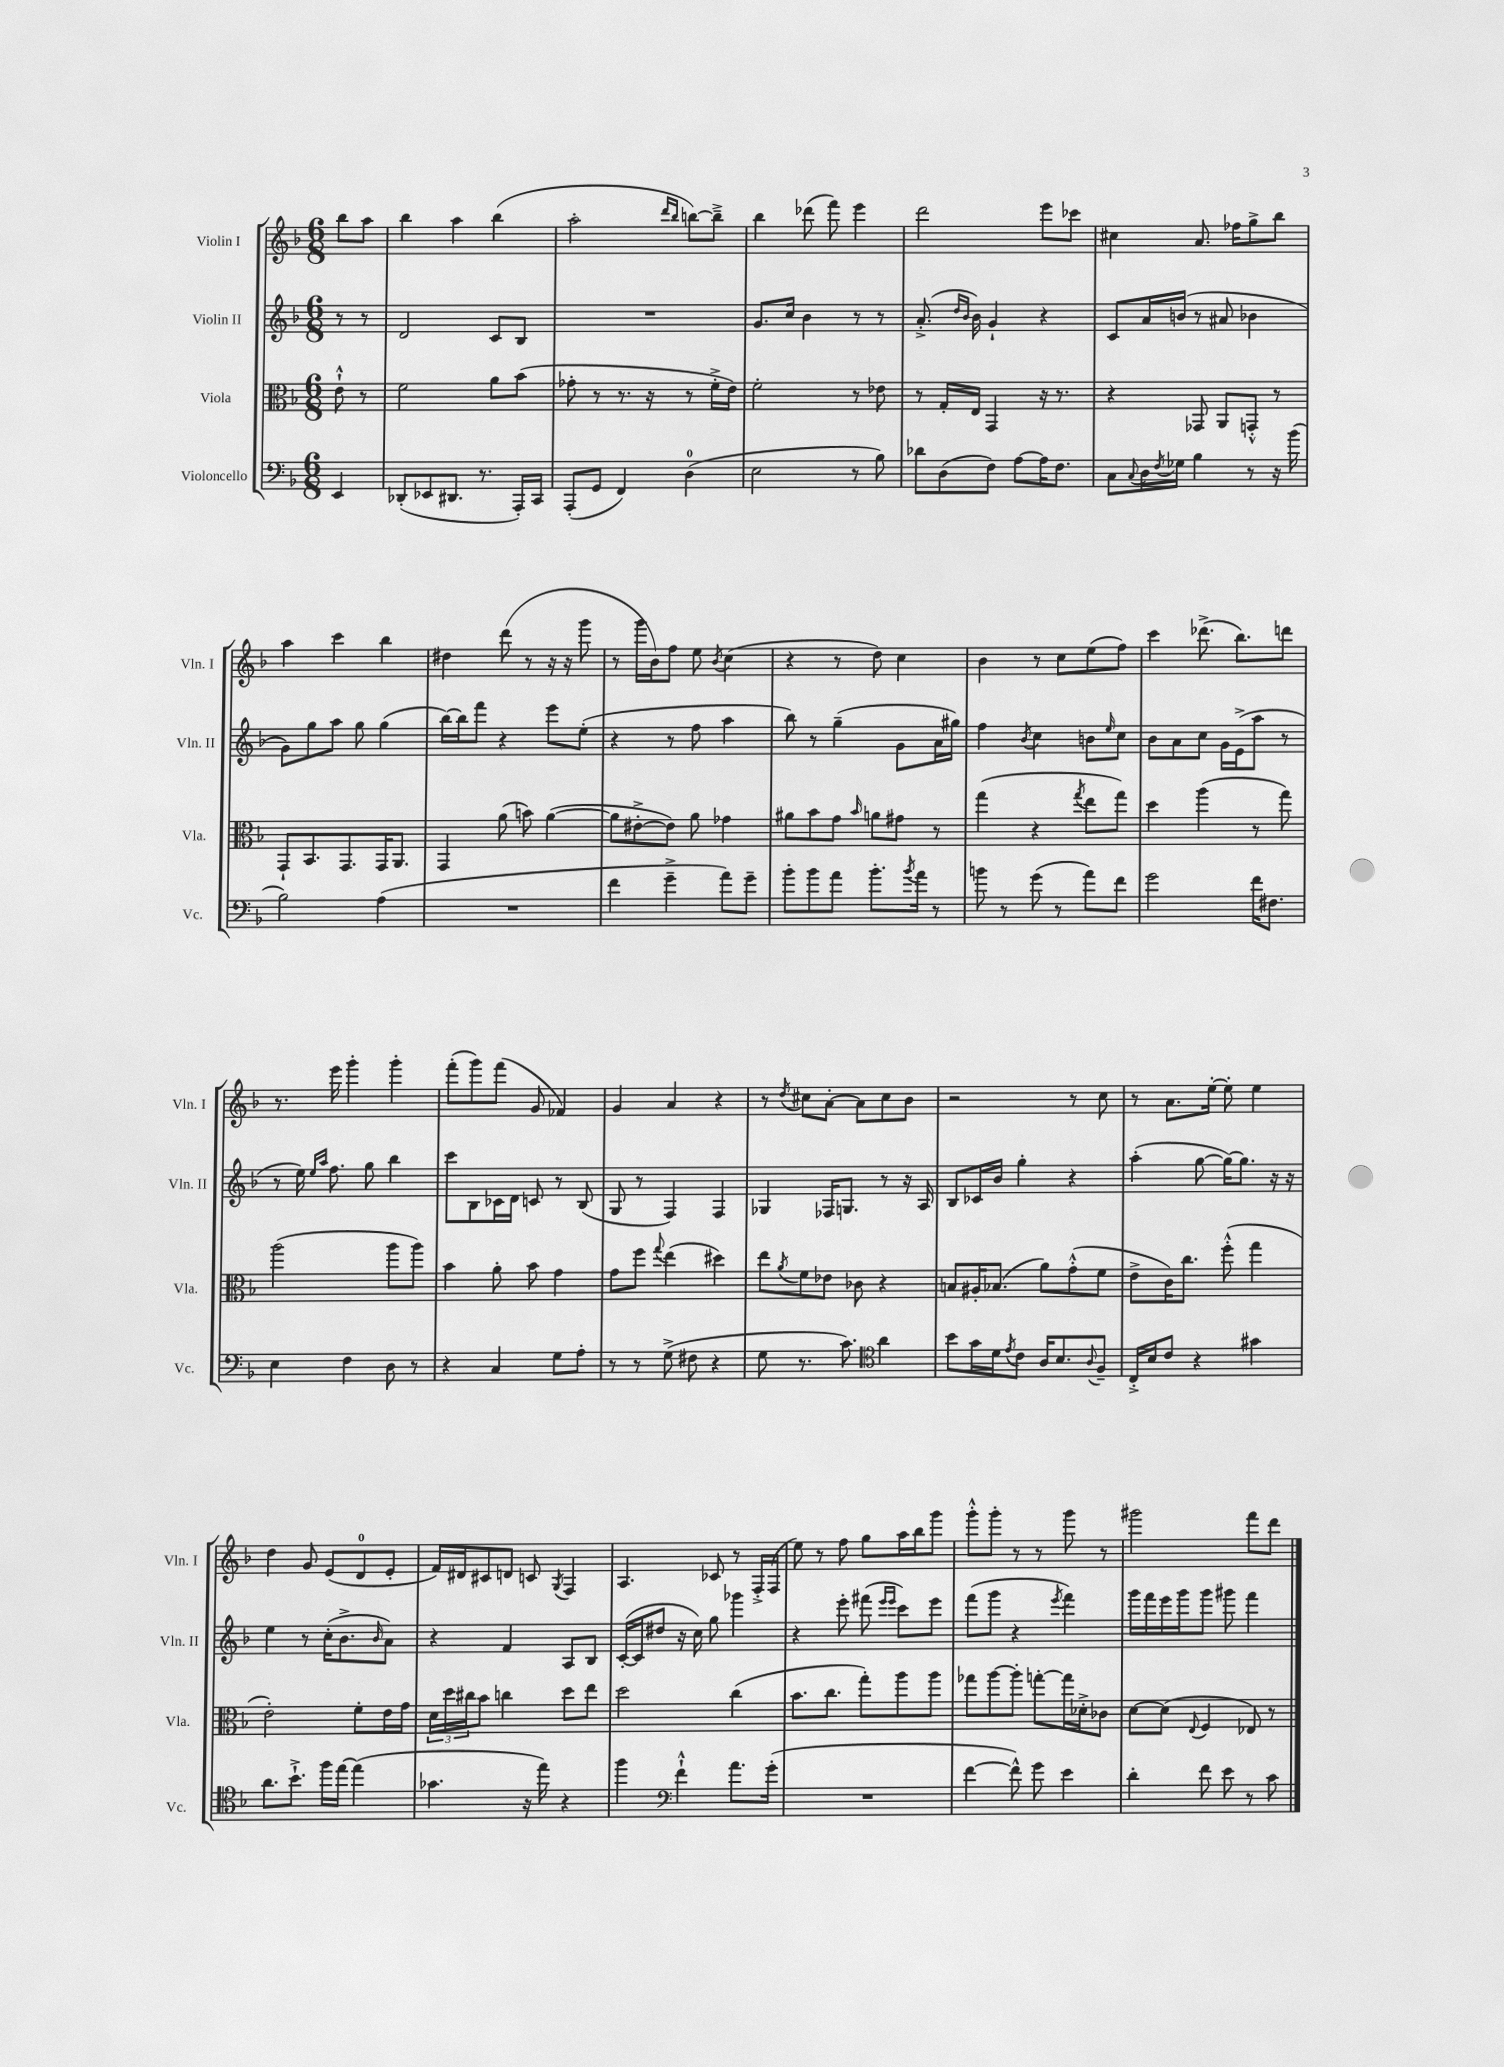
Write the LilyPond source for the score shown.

<<
\new StaffGroup <<
\new Staff = "s0" \with { instrumentName = "Violin I" shortInstrumentName = "Vln. I" } {
    \clef treble \key f \major \numericTimeSignature \time 6/8 \partial 4
    bes''8 a''8 |
    bes''4 a''4 bes''4( |
    a''2-. \grace { d'''16 bes''16 } b''8~) b''8---> |
    bes''4 des'''8( f'''8) e'''4 |
    d'''2 e'''8 ces'''8 |
    cis''4 a'8. fes''16 g''8-> bes''8 |
    a''4 c'''4 bes''4 |
    dis''4 d'''8( r8 r16 r16 g'''8 |
    r8 g'''16 bes'16) f''8 e''8 \acciaccatura { bes'8 } c''4( |
    r4 r8 d''8) c''4 |
    bes'4 r8 c''8 e''8( f''8) |
    c'''4 des'''8.->( bes''8.) d'''8 |
    r8. e'''16 g'''4-. g'''4-. |
    f'''8-.( g'''8) f'''8( g'8 fes'4) |
    g'4 a'4 r4 |
    r8 \acciaccatura { d''8 } cis''8 a'8~-. a'8 cis''8 bes'8 |
    r2 r8 c''8 |
    r8 a'8. e''16~-. e''8-. e''4 |
    d''4 g'8 e'8( d'8-0 e'8-. |
    f'16) dis'16 cis'8 d'8 c'8 \acciaccatura { g8 } f4 |
    a4. ces'8 r8 f16-.-> f16( |
    e''8) r8 f''8 g''8 a''16 bes''16 g'''8 |
    g'''8-.-^ g'''8-. r8 r8 g'''8 r8 |
    gis'''2 f'''8 d'''8 \bar "|." |
}
\new Staff = "s1" \with { instrumentName = "Violin II" shortInstrumentName = "Vln. II" } {
    \clef treble \key f \major \numericTimeSignature \time 6/8 \partial 4
    r8 r8 |
    d'2 c'8 bes8 |
    R2. |
    g'8. c''16 bes'4 r8 r8 |
    a'8.-.->( \grace { d''16 bes'16 } bes'16) g'4-! r4 |
    c'8 a'16 b'16( r8 ais'8 bes'4 |
    g'8) g''8 a''8 g''8 g''4( |
    bes''16~) bes''16 f'''8 r4 e'''8 e''8-.( |
    r4 r8 f''8 a''4 |
    bes''8) r8 g''4--( g'8 a'16 gis''16) |
    f''4 \acciaccatura { bes'8 } c''4 b'8 \grace { e''16 } c''8 |
    bes'8 a'8 c''8 g'16 e'16->( a''8 r8 |
    r8 e''16) \grace { e''16 a''16 } f''8. g''8 bes''4 |
    c'''8 bes8 ces'16 d'16 c'8 r8 bes8( |
    g8 r8 f4) f4 |
    ges4 fes16 g8. r8 r16 a16 |
    bes8 ces'16 bes'16 g''4-. r4 |
    a''4-.( g''8~ g''16~) g''8. r16 r16 |
    e''4 r8 c''16-.( bes'8.-> \grace { bes'16 } a'8) |
    r4 f'4 a8 bes8 |
    c'16~-.( c'16 dis''8 r16 c''16) g''8 ges'''4 |
    r4 e'''8-. fis'''8( \grace { e'''16 e'''16 } c'''8) e'''8 |
    f'''8( g'''8 r4 \acciaccatura { e'''8 } f'''4) |
    g'''16 f'''16 e'''16 g'''16 g'''8 gis'''8 f'''4 \bar "|." |
}
\new Staff = "s2" \with { instrumentName = "Viola" shortInstrumentName = "Vla." } {
    \clef alto \key f \major \numericTimeSignature \time 6/8 \partial 4
    e'8-!-^ r8 |
    f'2 a'8 bes'8( |
    ges'8-. r8 r8. r16 r8 f'16-.-> e'16) |
    f'2-. r8 ees'8 |
    r8 g16-. e16 g,4 r16 r8. |
    r4 ges,8 a,8 g,8-.-^ r8 |
    g,8-! bes,8. g,8. g,16 a,8. |
    g,4 a'8( b'8) a'4~( |
    a'8 eis'8~-.-> eis'8) a'8 ges'4 |
    ais'8 bes'8 g'8 \grace { bes'16 } a'8 gis'8 r8 |
    g''4( r4 \acciaccatura { g''8 } e''8 g''8) |
    d''4 a''4( r8 g''8) |
    a''2( a''8 a''8) |
    bes'4 a'8-. bes'8 g'4 |
    g'8 f''8 \appoggiatura { g''8 } e''4( dis''4) |
    e''8 \acciaccatura { a'8 } f'8 ees'8 ces'8 r4 |
    b8 ais16-. bes8.( a'8) g'8-.-^( f'8 |
    e'8-> c'16) c''8. f''8-.-^( g''4 |
    e'2-.) f'8-. e'16 g'16 |
    \tuplet 3/2 { d'16 d''16 cis''16 } bes'8 c''4 d''8 e''8 |
    d''2 c''4( |
    bes'8. c''8. g''8-.) a''8 a''8 |
    ges''8 a''8~ a''8-. g''8~-. g''16 des'16-.-> ces'8 |
    d'8~ d'8( \appoggiatura { e8 } f4 ees8) r8 \bar "|." |
}
\new Staff = "s3" \with { instrumentName = "Violoncello" shortInstrumentName = "Vc." } {
    \clef bass \key f \major \numericTimeSignature \time 6/8 \partial 4
    e,4 |
    des,8-.( ees,8 dis,8. r8. a,,16-.) c,16 |
    a,,8-.( g,8 f,4) d4-0( |
    e2 r8 bes8) |
    des'8 d8( f8) a8~ a16 f8. |
    c8 \appoggiatura { c8 } d16 \acciaccatura { f8 } ges16 bes4 r8 r16 bes'16( |
    bes2) a4( |
    R2. |
    f'4 g'4---> a'8) g'8-- |
    bes'8-. bes'8 a'8 bes'8.-. \acciaccatura { bes'8 } a'16 r8 |
    b'8 r8 g'8( r8 a'8) f'8 |
    g'2 f'16 fis8. |
    e4 f4 d8 r8 |
    r4 c4 g8 a8-. |
    r8 r8 g8->( fis8 r4 |
    g8 r8. c'8.) \clef tenor a'4 |
    bes'8 g'16 d'16 \acciaccatura { e'8 } c'8 a16 bes8. \appoggiatura { a8 } f8-- |
    c16-.-> bes16 c'8 r4 gis'4 |
    a'8. bes'8.-!-> f''16 e''16~ e''4( |
    ges'4. r16 e''16) r4 |
    f''4 \clef bass f'4-!-^ a'8. g'16-.( |
    R2. |
    f'4~ f'8-^) g'8 e'4 |
    d'4-. f'8 e'8 r8 c'8 \bar "|." |
}
>>
>>
\layout { \context { \Score \remove "Bar_number_engraver" } }
